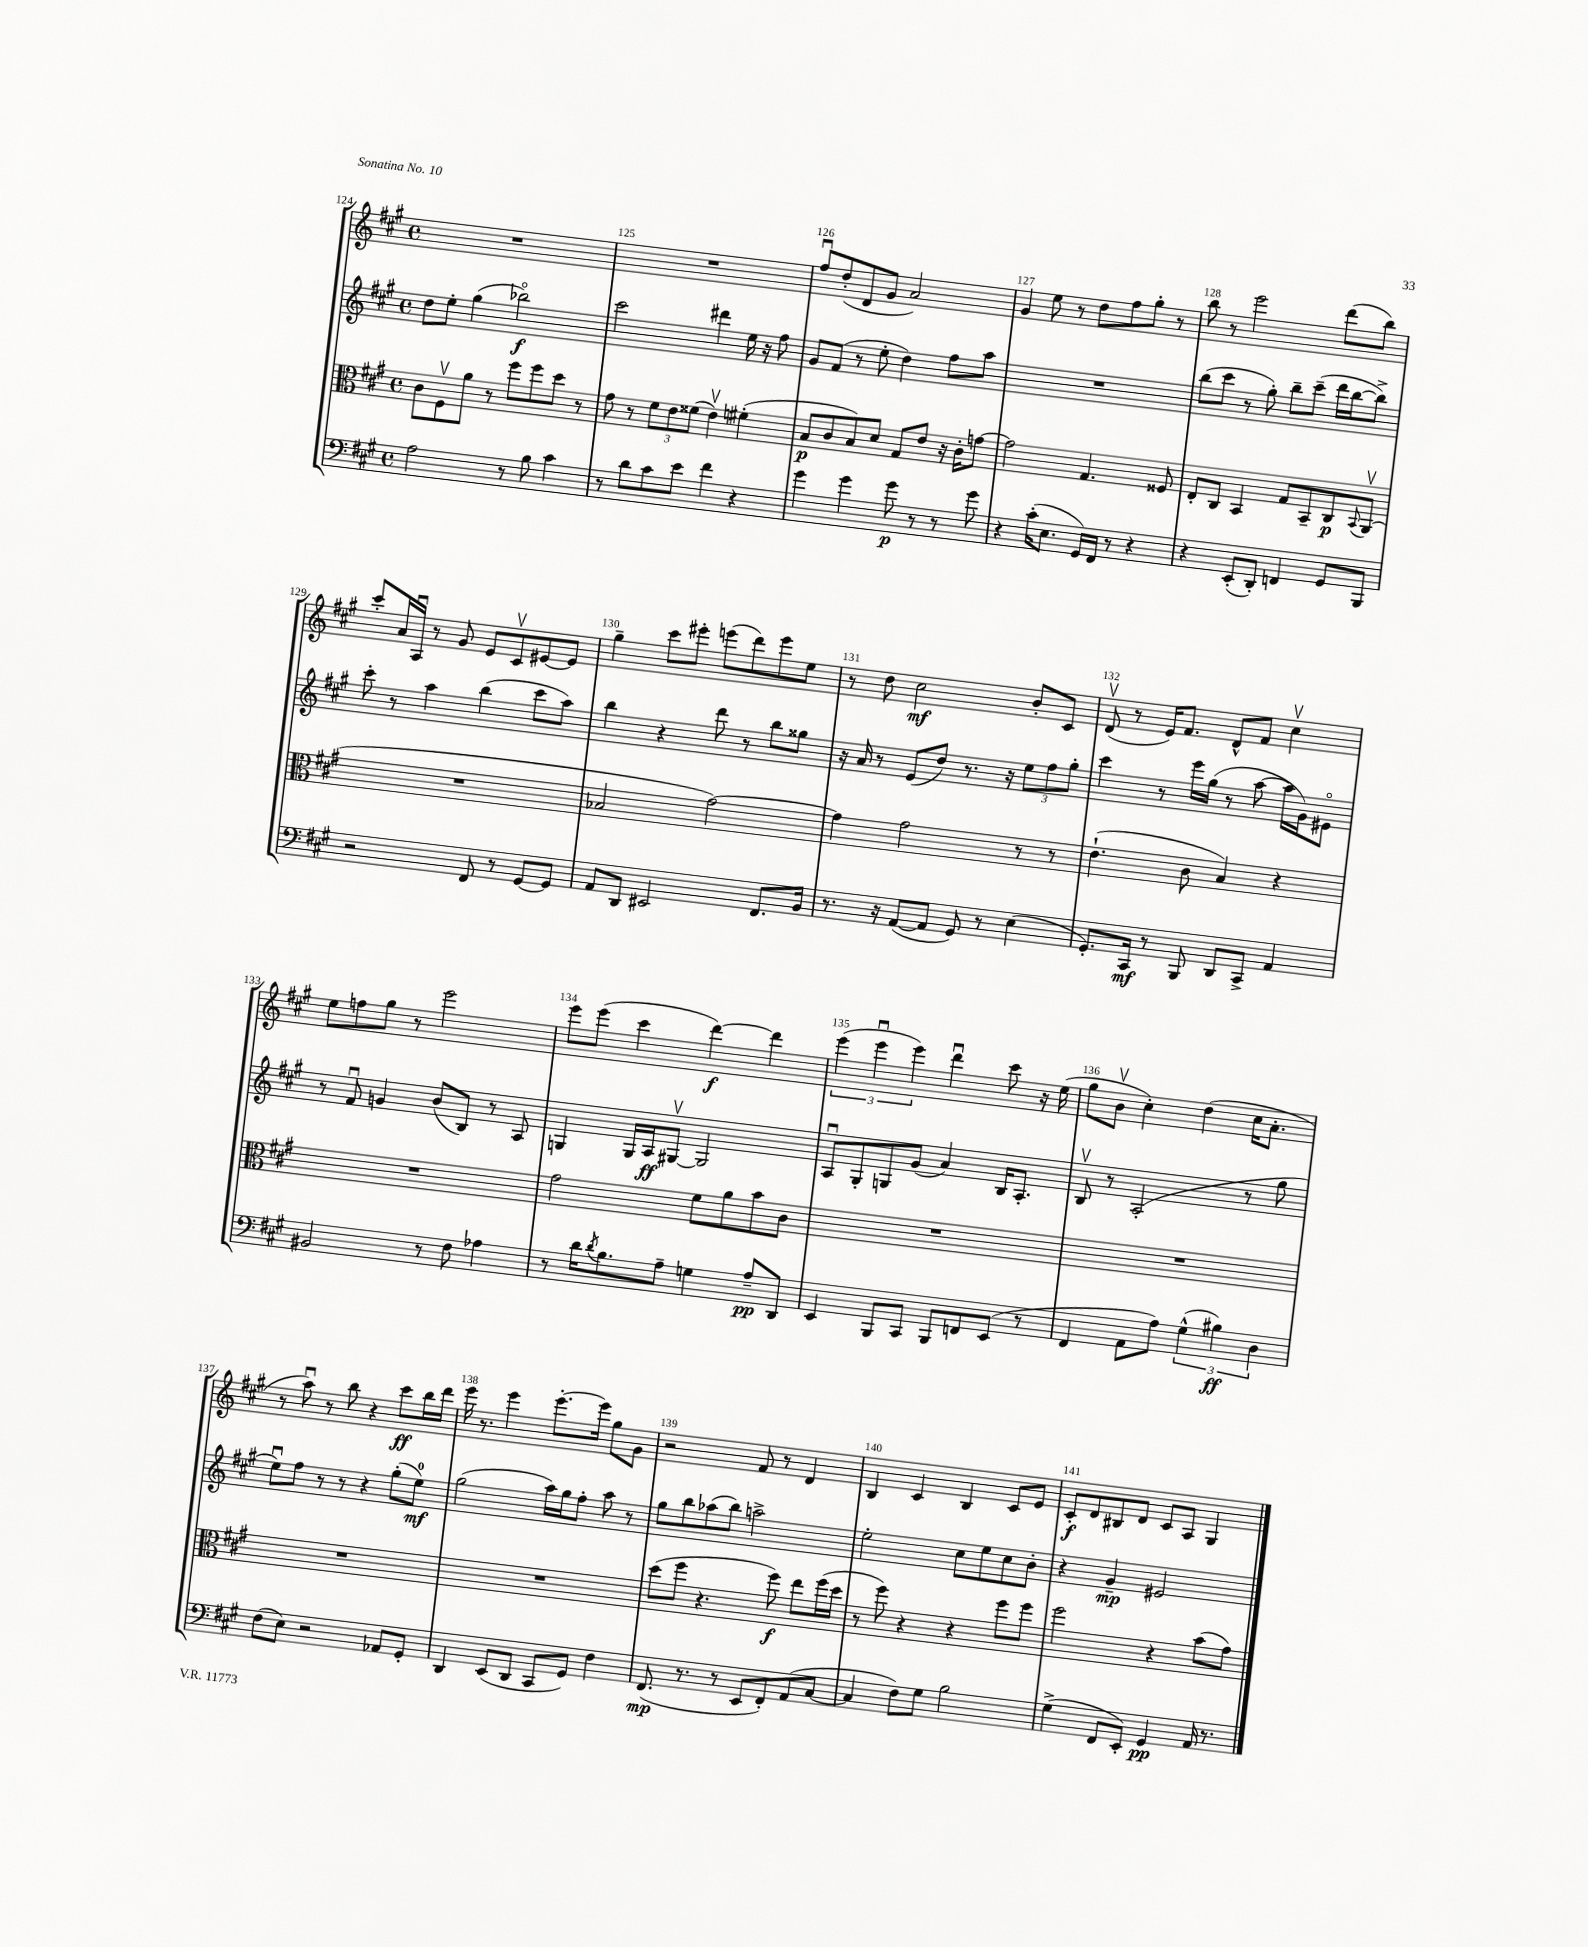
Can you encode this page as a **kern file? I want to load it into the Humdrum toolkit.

**kern	**kern	**kern	**kern
*staff4	*staff3	*staff2	*staff1
*clefF4	*clefC3	*clefG2	*clefG2
*k[f#c#g#]	*k[f#c#g#]	*k[f#c#g#]	*k[f#c#g#]
*M4/4	*M4/4	*M4/4	*M4/4
*met(c)	*met(c)	*met(c)	*met(c)
2A	8c#	8dd	1r
.	8F#v	8ee'	.
.	8a	(4gg#	.
.	8r	.	.
8r	8ff#	2bb-o)	.
8B	8ff#	.	.
4c#	8dd	.	.
.	8r	.	.
=	=	=	=
8r	8g#	2ccc#	1r
8d	8r	.	.
8c#	12f#	.	.
.	12e	.	.
8e	.	.	.
.	(12f##	.	.
4f#	4ev)	4ddd#	.
4r	(4f#'	16ee	.
.	.	16r	.
.	.	8ff#	.
=	=	=	=
4g#	8B	8g#	8ff#u
.	8c#	(8f#	(8dd'
4g#	8B)	8r	8d
.	8d	8ee'	8g#
8g#	8G#	4dd)	2a)
8r	8e	.	.
8r	16r	8ff#	.
.	16c#'	.	.
8g#	[8g	8aa	.
=	=	=	=
4r	2g]	1r	4g#
(16c#'	.	.	8ee
8.E	.	.	.
.	.	.	8r
16GG#)	4.G#	.	8dd
16FF#	.	.	.
8r	.	.	8ff#
4r	.	.	8gg#'
.	8F##	.	8r
=	=	=	=
4r	8E'	(8bb	8bb
.	8C#	8ccc#	8r
(8EE'	4BB	8r	2eee
8DD')	.	8gg#')	.
4FF	8G#	8bb~	.
.	8BB~	(8ccc#~	.
8GG#	8C#	16ddd	(8ddd
.	.	[16bb	.
.	8qqBB	.	.
8BBB	(8AAv	8bb^])	8bb)
=	=	=	=
2r	1r	8ccc#'	8ccc#'
.	.	8r	16a
.	.	.	16Au
.	.	4aa	8r
.	.	.	8g#
8FF#	.	(4bb	8e
8r	.	.	8c#v
[8GG#	.	8ccc#	[8e#
8GG#]	.	8aa)	8e#]
=	=	=	=
8AA	2B-	4bb	4gg#~
8DD	.	.	.
2EE#	.	4r	8ccc#
.	.	.	8eee#'
.	[2g#)	8ddd	(8eee
.	.	8r	8ddd)
8.FF#	.	8bb	8eee
.	.	8gg##	8ee
16BB	.	.	.
=	=	=	=
8.r	4g#]	16r	8r
.	.	16a	.
.	.	8r	8dd
16r	.	.	.
([8AA	2g#	(8e	2cc#
8AA]	.	8dd)	.
8GG#)	.	8.r	.
8r	.	.	.
.	.	16r	.
(4E	8r	12ee	8b'
.	.	12ff#	.
.	8r	.	8c#
.	.	12gg#'	.
=	=	=	=
8.GG#')	(4.e`	4ccc#	(8dv
.	.	.	8r
16CC#	.	.	.
8r	.	8r	16e)
.	.	.	8.f#
8BBB	8c#	16eee	.
.	.	(16gg#	.
8DD	4B)	8r	8d^^
8CC#^	.	[8aa	8f#
4AA	4r	16aa]	4cc#v
.	.	16g#)	.
.	.	8e#o	.
=	=	=	=
2BB#	1r	8r	8ee
.	.	8f#u	8ff
.	.	4g	8gg#
.	.	.	8r
8r	.	(8b	2eee
8F#	.	8B)	.
4A-	.	8r	.
.	.	8A	.
=	=	=	=
8r	2g#	4G	8eee
16d	.	.	(8eee
8qd	.	.	.
8.B	.	.	.
.	.	16G	4ccc#
.	.	16A	.
8A~	.	[8G#v	.
4G	8f#	2G#]	[4ddd)
.	8a	.	.
8A~	8b	.	4ddd]
8DD	8c#	.	.
=	=	=	=
4EE	1r	8Au	(6eee
.	.	8G#'	.
.	.	.	6eeeu
8BBB	.	8G	.
.	.	.	6eee)
8CC#	.	(8g#	.
8BBB	.	4a)	4dddu
8FF	.	.	.
(8EE	.	16B	8ccc#
.	.	8.A'	.
8r	.	.	16r
.	.	.	(16ee
=	=	=	=
4FF#	1r	8Bv	8gg#
.	.	8r	8bv
8AA	.	(2A'	4cc#')
8A)	.	.	.
(6G#^^	.	.	(4dd
6B#)	.	.	.
.	.	8r	16cc#
.	.	.	8.a'
6D	.	.	.
.	.	8gg#	.
=	=	=	=
(8F#	1r	8eeu)	8r
8E)	.	8ff#	8aau)
2r	.	8r	8r
.	.	8r	8bb
.	.	4r	4r
8AA-	.	(8gg#'	8ccc#
8GG#'	.	8ee)	16bb
.	.	.	16ddd
=	=	=	=
4DD	1r	(2gg#	16eee
.	.	.	8.r
(8EE	.	.	4eee
8DD	.	.	.
8CC#	.	16aa)	[8.eee'
.	.	16gg#	.
8GG#)	.	8ff#'	.
.	.	.	16eee]
4F#	.	8aa	8gg#
.	.	8r	8g#
=	=	=	=
(8.FF#	(8dd	8gg#	2r
.	8ff#	8bb	.
8.r	.	.	.
.	4.r	(8aa-	.
8r	.	8bb)	.
8EE	.	2aa^	8f#
8FF#')	8ff#)	.	8r
(8AA	8ee	.	4d
[8C#	(16ff#	.	.
.	16dd	.	.
=	=	=	=
4C#]	8r	2ee'	4B
.	8ff#)	.	.
8F#)	4r	.	4c#
8G#	.	.	.
2B	4r	8cc#	4B
.	.	8ee	.
.	8ff#	8cc#	8c#
.	8ff#	8b'	8e
=	=	=	=
(4G#^	2ff#	4r	8c#'
.	.	.	8d
8FF#	.	4g#~	8B#
8EE')	.	.	8d
4GG#	4r	2e#	8c#
.	.	.	8A
16AA	(8b	.	4G#
8.r	.	.	.
.	8g#)	.	.
==	==	==	==
*-	*-	*-	*-
